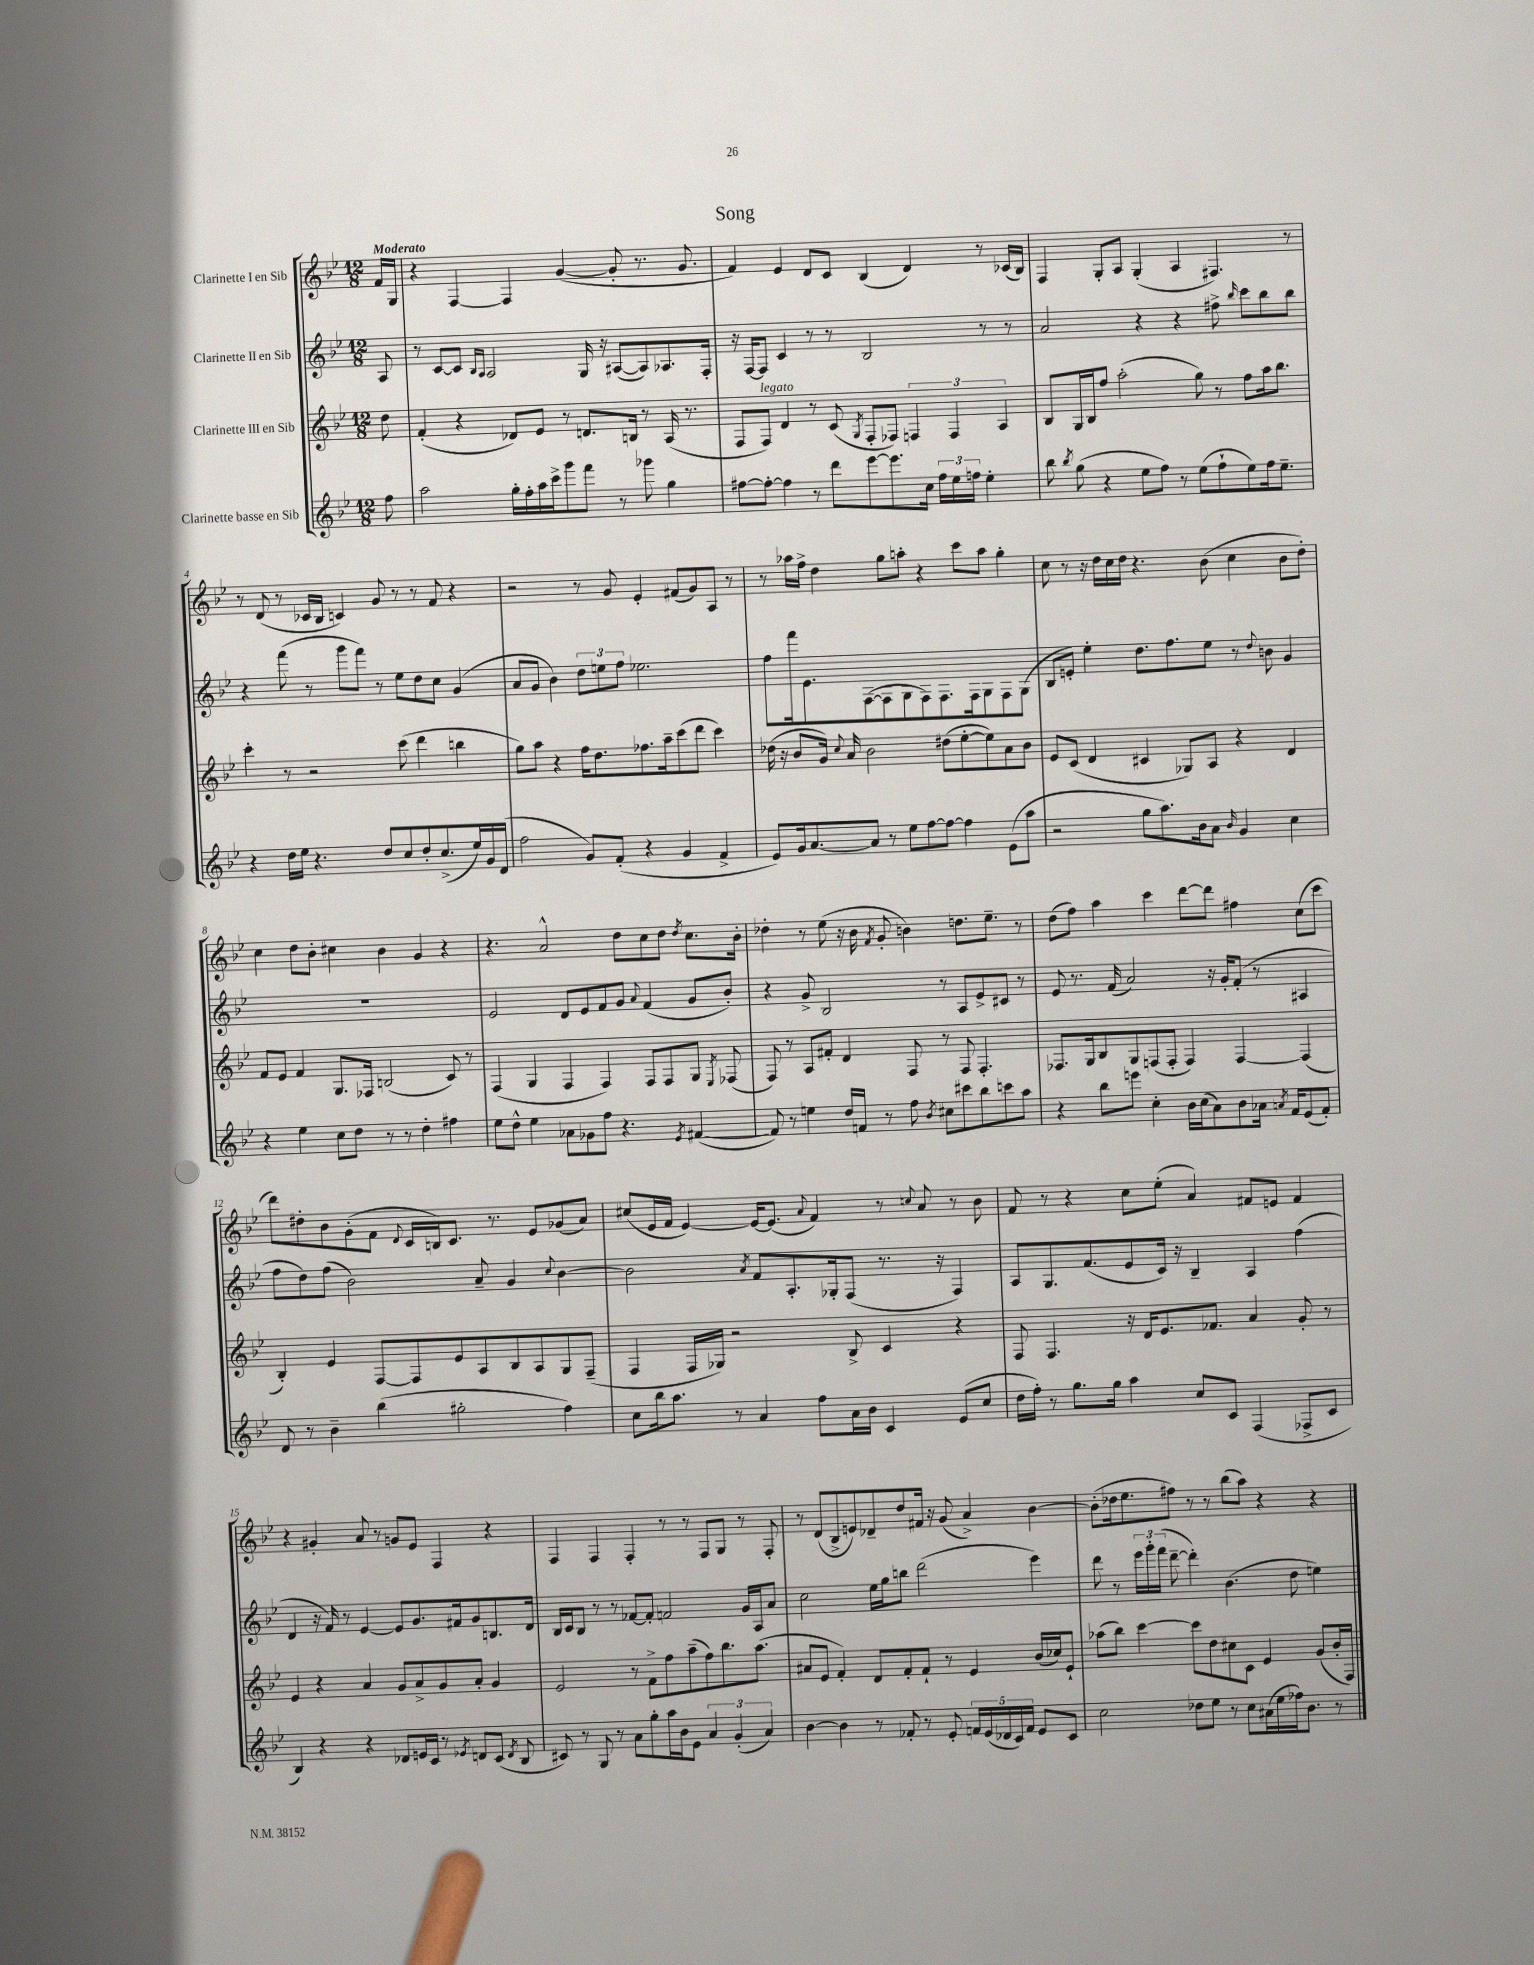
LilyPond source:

\header { title = "Song" }
<<
\new StaffGroup <<
\new Staff = "s0" \with { instrumentName = "Clarinette I en Sib" } {
    \clef treble \key bes \major \numericTimeSignature \time 12/8 \partial 8 \tempo "Moderato"
    \autoBeamOff f'16[ g16] |
    r4 f4~ f4 g'4~( g'8-. r8. g'8. |
    f'4) ees'4 d'8[ c'8] bes4( d'4) r8 ces'16[( bes16]) |
    f4 g8[-. a8] g4-.( a4 fis4.) r8 |
    r8 d'8( r8 ces'16[ bes16] c'4) g'8 r8 r8 f'8 r4 |
    r2 r8 g'8 ees'4-. fis'8[( g'8) a8] r8 |
    r8 aes''16[ f''16]-> d''4 g''8[ a''8]-. r4 c'''8[ a''8] g''4-. |
    c''8 r8 r16 d''16[ c''16 d''16] r4. bes'8( c''4 bes'8[ d''8]-.) |
    c''4 d''8[ bes'8]-. cis''4 bes'4 g'4 r4 |
    r4. a'2-^ d''8[ c''8 d''8] \acciaccatura { d''8 } c''8.[ bes'16]-. |
    des''4-. r8 ees''8( r16 bes'16 \acciaccatura { f'8 } g'8-. b'4) d''8.[ ees''8.]-- r8 |
    d''8[( f''8]) a''4 c'''4 d'''8[~ d'''8] fis''4 c''8[( c'''8] |
    d'''8[) dis''8-. bes'8 g'8-.( f'8] \appoggiatura { d'8 } c'16[ b16) c'8.] r8. ees'8[ ges'8( a'8]) |
    cis''8[( ees'16 f'16] ees'4~) ees'16[~ ees'8.]( \appoggiatura { a'8 } f'4) r8 \appoggiatura { c''8 } a'8 r8 bes'8 |
    f'8 r8 r4 c''8[ ees''8]-.( a'4) fis'8[ e'8] fis'4 |
    r4 gis'4-. a'8 r8 g'8[ ees'8] f4 r4 |
    f4 f4 f4-. r8 r8 f8[ g8] r8 f8-. |
    r8 d'8[( bes8-> e'8) des'8-- d''8 fis'16] r16 g'8( a'4->) bes'4~ |
    bes'8[-.( des''16 ees''8. fis''8]) r8 r8 bes''8[( a''8]) r4 r4 \bar "|." |
}
\new Staff = "s1" \with { instrumentName = "Clarinette II en Sib" } {
    \clef treble \key bes \major \numericTimeSignature \time 12/8 \partial 8
    \autoBeamOff a8 |
    r8 c'8[~ c'8] \grace { bes16[ a16] } a2 g16 r16 ais8[~( ais8) aes8. f16]-. |
    r16 f16[~ f8] c'4 r8 r8 bes2 r8 r8 |
    a'2 r4 r4 fis''8-> \grace { bes''16 } c'''8[ bes''8 bes''8] |
    r4 f'''8( r8 g'''8[ f'''8]) r8 ees''8[ d''8 c''8] g'4( |
    a'8[ g'8] bes'4) \tuplet 3/2 { d''8[ e''8 f''8] } ees''2. |
    f''8[ f'''16 ees'8. f8~( f8 g8 f8) f8. f16 g8 f8 g8]( |
    bes8[ e'8]-.) ees''4-. d''8.[ f''8. ees''8] r8 \appoggiatura { d''8 } b'8 g'4 |
    R1. |
    ees'2 d'8[ ees'8 f'8 g'8] \appoggiatura { a'8 } f'4( g'8[ bes'8]-.) |
    r4 g'8-> bes2 r8 a8[ ees'8-> cis'8] r8 |
    ees'8 r8. f'16( a'2) r16 g'16[-. f'8]-.( r8 ais4 |
    f''8[ d''8) f''8]( bes'2) a'8-- g'4 \appoggiatura { c''8 } bes'4~ |
    bes'2 \acciaccatura { a'8 } f'8[ a8.-. ges16-. f8]( r8. r16 f4) |
    a8[ g8. f'8.( ees'8 c'16]) r16 bes4-- a4 f''4( |
    d'4 r16 f'16) r8 ees'4~ ees'8[ g'8. fis'16 g'8 b8. d'16] |
    bes16[ c'16 bes8] r8 r8 fes'8[~ fes'8]-. f'2 g'16[ a16 a'8] |
    c''2 ees''16[ g''16 b''8] d'''2( ees'''4) |
    d'''8 r8 \tuplet 3/2 { ees'''16[ g'''16-. f'''16]( } d'''8~-- d'''4-.) bes'4.( d''8 e''4) \bar "|." |
}
\new Staff = "s2" \with { instrumentName = "Clarinette III en Sib" } {
    \clef treble \key bes \major \numericTimeSignature \time 12/8 \partial 8
    \autoBeamOff d''8 |
    f'4-.( r4 des'8[) ees'8] r8 d'8.[ b16] r8 a16( r8. |
    f8[ f8]^\markup { \italic "legato" }) d'4 r8 c'8( \acciaccatura { g8 } f8[-. fes8]) \tuplet 3/2 { f4 f4 a4 } |
    bes8[ g16 bes16 f''8] a''2-.( g''8) r8 f''8[ a''16 bes''8.] |
    c'''4-. r8 r2 c'''8( d'''4 b''4 |
    g''8[) a''8] r4 f''16[ d''8. fes''8. a''16-- c'''8( d'''8] c'''4) |
    des''16( r16 bes'8[ g'16]) \appoggiatura { c''8 } a'16 bes'2 dis''8[( ees''8~-. ees''8) a'8 bes'8] |
    ees'8[ c'8]( d'4 cis'4 ges8[) a8] r4 d'4 |
    f'8[ ees'8] f'4 g8.[ fes16] b2( c'8) r8 |
    f4( g4 f4 f4) f8[ f8 g8] \acciaccatura { ees8 } fes8( |
    f8) r8 a8[ fis'8]-. d'4 f8 r8 f8 f4.-. |
    fes8.[ g16 bes8 g8 f8( f8]-. f4) f4~ f4( |
    bes4-.) ees'4 f8[~ f8 ees'8 a8 bes8 a8 g8 f8]--( |
    f4 f16[ ges16]) r2 bes8-> c'4 r4 |
    f8 f4. r16 d'16[ ees'8. fes'8.] a'4 g'8-. r8 |
    ees'4 r4 a'4 g'8[ a'8-> g'8 a'8]-. g'4 |
    ees'2 r8 f'8[-> f''8 a''8--( f''8) bes''8. a''8.]( |
    ais'8[ ees'8] f'4-.) d'8[ f'8-. f'8]-! r8 ees'4 bes'16[( ces''16) ees'8]-! |
    aes''8[( bes''8]) c'''4~ c'''8[ d''8 cis''8 c'8] ees'4 g'8[( bes'16-. f16]) \bar "|." |
}
\new Staff = "s3" \with { instrumentName = "Clarinette basse en Sib" } {
    \clef treble \key bes \major \numericTimeSignature \time 12/8 \partial 8
    \autoBeamOff f''8 |
    a''2 g''16[-. f''16-. a''16 c'''16-> g'''8 f'''8] r8 ges'''8 g''4 |
    fis''8[~ fis''8]~-. fis''4 r8 d'''8[ ees'''8~ ees'''8. c''16] \tuplet 3/2 { fis''16[ ees''16 f''16] } ees''4-. |
    bes''8 \acciaccatura { bes''8 } g''8( r4 ees''8[ f''8]) r8 ees''8[( f''8-! ees''8) f''16 ees''8.]-- |
    r4 d''16[ ees''16] r4. d''8[ c''8 d''8-. c''8.->( ees''16) g'16 d'16]( |
    f''2 g'8[) f'8]-.( r4 g'4 f'4-> |
    ees'8[) g'16 a'8.~ a'8] r8 ees''8[ f''8~ f''8]~ f''4 ees'8[( a''8] |
    r2 g''8[ a''8.) bes'16 a'8] \grace { bes'16 } g'4 c''4 |
    r4 ees''4 c''8[ d''8] r8 r8 d''4-. fis''4 |
    ees''8[ d''8]-^ ees''4 aes'8[ ges'8 f''8] r4. \acciaccatura { ees'8 } fis'4~( |
    fis'8) r8 e''4 d''16[ f'16] r8 f''8 \acciaccatura { bes'8 } cis''8[ cis'''8 bes''8 c'''8 a''8] |
    r4 bes''8[ e'''8] c''4-. bes'16[ c''16( a'8) bes'8 aes'16] \acciaccatura { a'8 } f'16[ ees'8( f'8]-.) |
    d'8 r8 bes'4-- bes''4( gis''2-. f''4) |
    c''8[ bes''16 a''8.] r8 a'4 f''8[ a'16 bes'16] c'4 ees'8[( c''8] |
    d''16[ f''16]-.) r8 g''8.[ g''16] a''4 c''8[ c'8] f4( fes8[-> c'8] |
    bes4) r4 r4 des'8[ e'16 c'16] r8 \acciaccatura { ees'8 } d'8[ c'8]( \acciaccatura { d'8 } bes8 |
    cis'8) r8 g8 r8 a'8[ g''8-. a''16 bes'16 ees'8] \tuplet 3/2 { a'4 g'4-.( a'4) } |
    bes'4~ bes'4 r8 fes'8-. r8 ees'8-. \tuplet 5/4 { f'16[ ees'16( des'16 c'16) f'16] } ees'8[ c'8] |
    c''2 des''8[ ees''8] r8 c''8[ ais'16( ees''16 fes''16) bes'8.] r8 \bar "|." |
}
>>
>>
